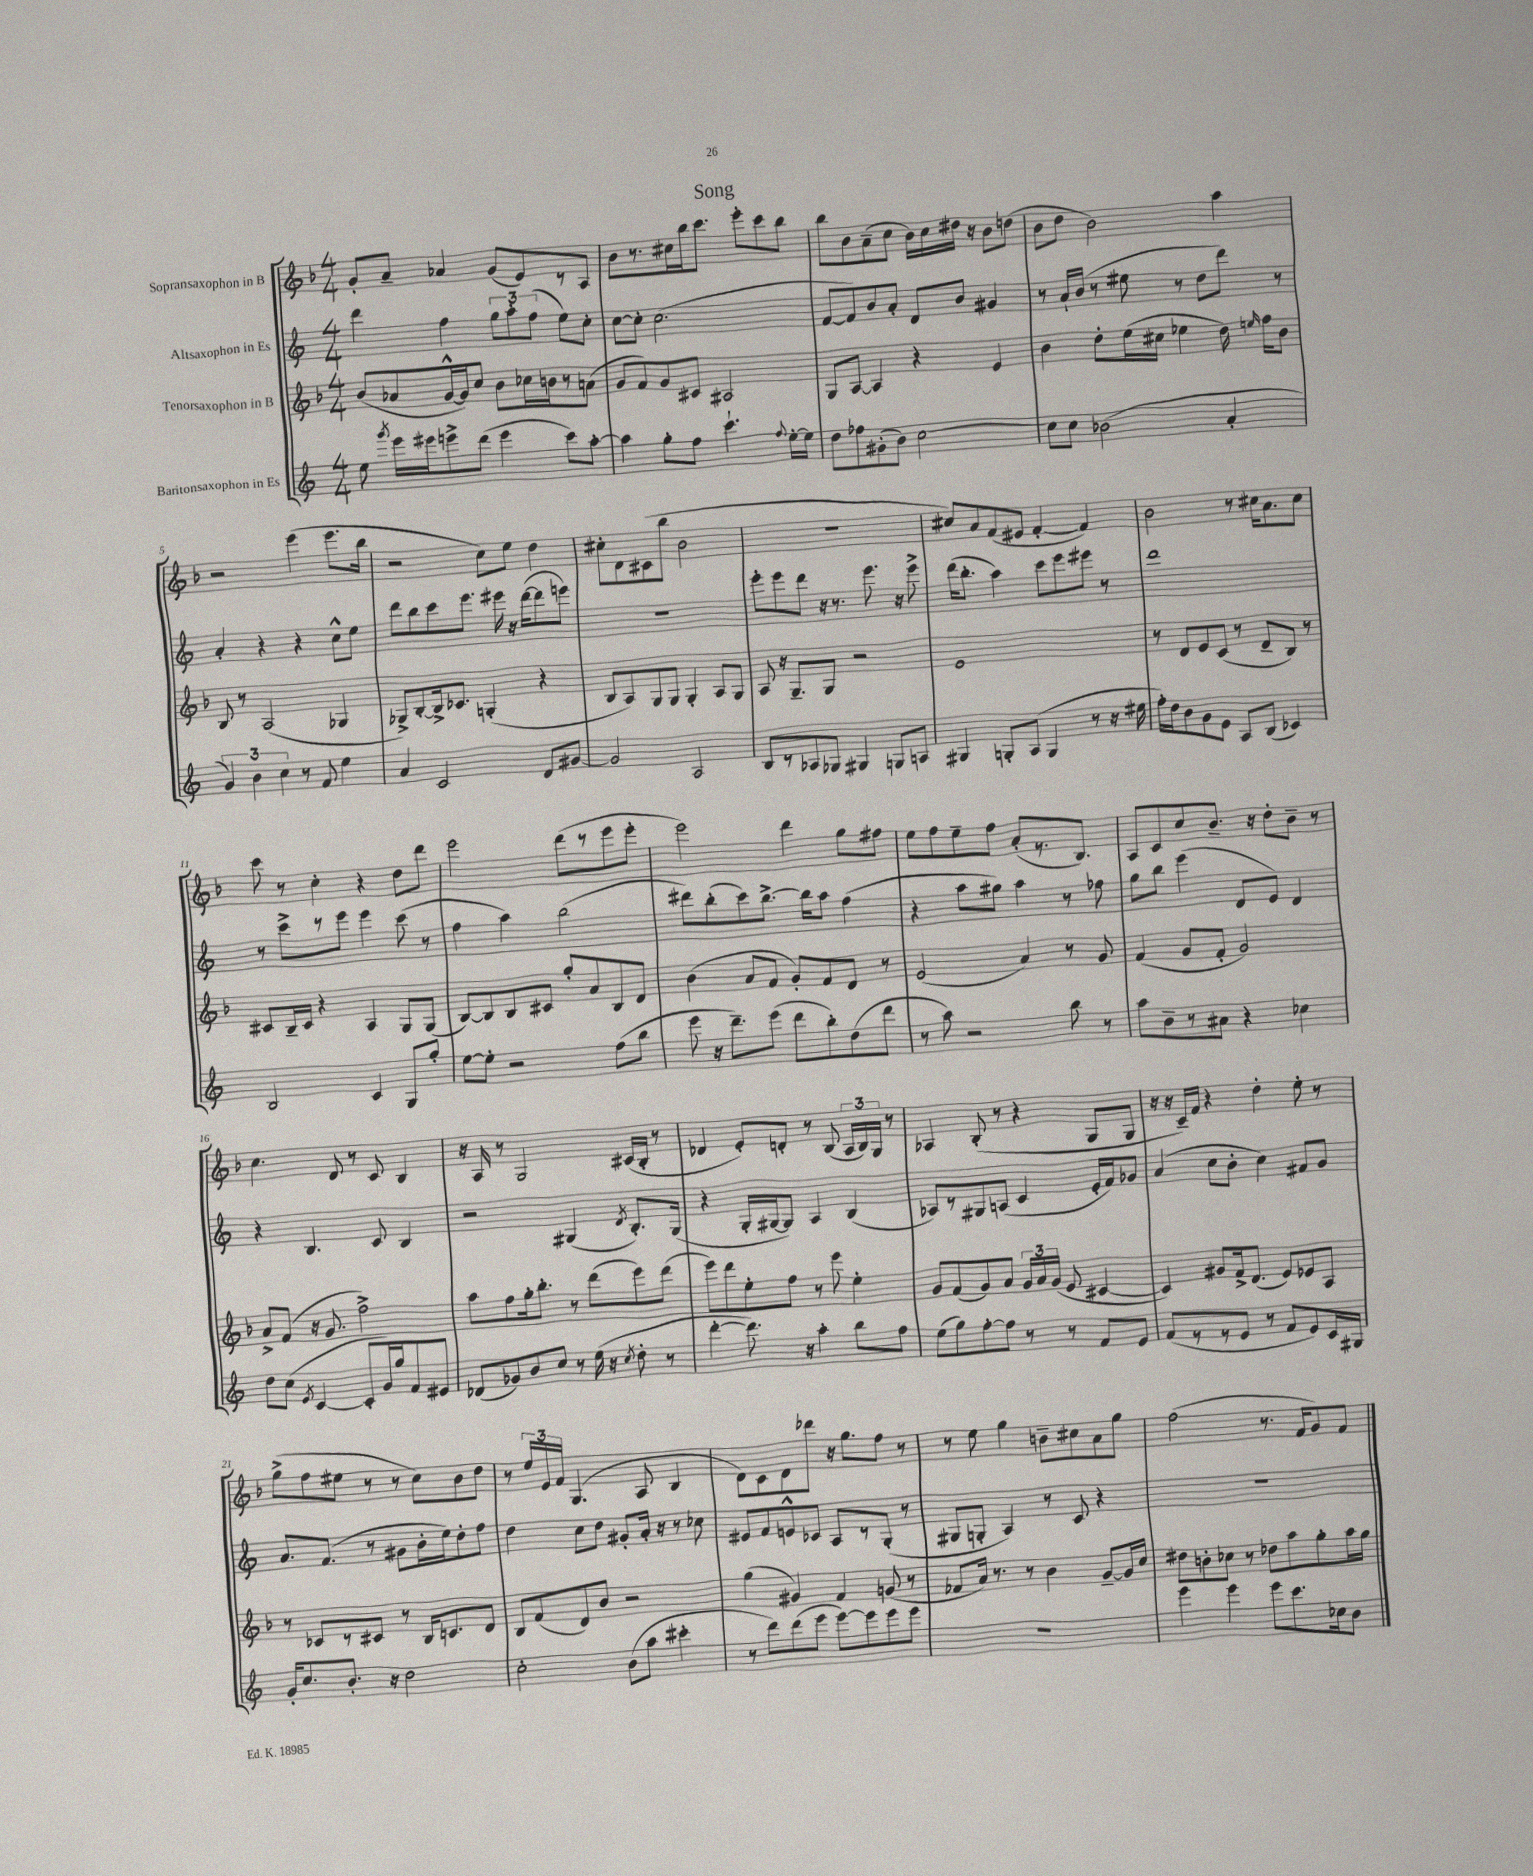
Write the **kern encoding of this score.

**kern	**kern	**kern	**kern
*part4	*part3	*part2	*part1
*staff4	*staff3	*staff2	*staff1
*I"Baritonsaxophon in Es	*I"Tenorsaxophon in B	*I"Altsaxophon in Es	*I"Sopransaxophon in B
*clefG2	*clefG2	*clefG2	*clefG2
*k[]	*k[b-]	*k[]	*k[b-]
*M4/4	*M4/4	*M4/4	*M4/4
=1	=1	=1	=1
8ee\	(8b-/L	4ddd\	8g'/L
8qggg/	.	.	.
16eee\LL	8a-X/	.	8a~/J
16eee#X\J	.	.	.
8eeen^\	[16g^^/L	4ff\	4a-X/
.	16g/J])	.	.
(8ddd\J	8cc/J	.	.
4eee\	8b-\L	12gg\L	(8g/L
.	.	12aa'\	.
.	16cc-X\L	.	8e/)
.	.	(12ff\J	.
.	16bn\J	.	.
8ccc\L)	8r	8ee\L)	8r
[8aa'\J	(8an\J	8cc'\J	8A/J
=2	=2	=2	=2
4aa\]	8g/L	[8cc\L	8b-\L
.	8f/)	8cc'\J]	8.r
8gg'\L	8g/	(2.cc\	.
.	.	.	16cc#X\L
8ff\J	8c#X/J	.	16bb-\J
.	.	.	8.ccc\J
4.ccc`\	2A#X/	.	.
.	.	.	8eee'\L
.	.	.	8ccc\
8qqff/	.	.	.
[16ee'\LL	.	.	8bb-\J
16ee\JJ]	.	.	.
=3	=3	=3	=3
8dd\L	8G/L	[8f/L	8bb-\L
8ff-X\	[8A/J	8f/])	8b-\
(8g#X'\	4A/]	8b/	(8a~\
8b\J)	.	8a'/J	8cc\J
[2cc\	4r	8d/L	16b-\LL)
.	.	.	16cc\
.	.	8b/J	16dd#X\JJ
.	.	.	16r
.	4e/	4g#X/	8b-\L
.	.	.	(8ddn\J
=4	=4	=4	=4
8cc\L]	4b-\	8r	8b-\L
8cc\J	.	16a`/LL	8dd\J
.	.	(16b/JJ	.
(2b-X\	8dd'\L	8r	2b-\)
.	(16ee\L	8ee#X\	.
.	16cc#X\JJ	.	.
.	4ee-X\	8r	.
.	.	8dd\L	.
4a'/	16dd\)	8ddd\J)	4aa\
.	16qqeen/	.	.
.	16ff\KL	.	.
.	8b-\J	8r	.
!!LO:LB:g=z
=5	=5	=5	=5
6g/)	8B-/	4a'/	2r
.	8r	.	.
6b\	.	.	.
.	(2A/	4r	.
6cc\	.	.	.
8r	.	4r	(4eee\
8f/	.	.	.
4ee\	4G-X/	8cc^^\L	8.eee\L
.	.	8ee\J	.
.	.	.	16bb-\Jk
=6	=6	=6	=6
4a/	8G-X^/L)	8ddd\L	2r
.	[8B-'/	8bb\	.
2c/	16B-^/k]	8ccc\	.
.	8.c-X/J	.	.
.	.	8.eee\J	.
.	(4Gn'/	.	8cc\L)
.	.	16eee#X\	.
.	.	16r	8ee\J
.	.	([16ddd\KL	.
8d/L	4r	8ddd\]	4dd\
[8g#X/J	.	8eeen\J)	.
=7	=7	=7	=7
2g#/]	8B-/L	1r	8cc#X'\L
.	8A/)	.	8d\
.	8G/	.	(8c#X\
.	8G/J	.	8bb-\J
2A/	4G'/	.	2b-\
.	8A/L	.	.
.	8G/J	.	.
=8	=8	=8	=8
8B/L	8A/	8eee'\L	1r
8r	16r	8eee\	.
.	8.G~/L	.	.
8A-X/	.	8ddd\J	.
8G-X/J	8G/J	16r	.
.	.	8.r	.
4G#X/	2r	.	.
.	.	8.eee\	.
8Gn/L	.	.	.
.	.	16r	.
8An/J	.	8eee^\	.
=9	=9	=9	=9
4G#X/	1e	(16ddd\KL	8cc#X/L)
.	.	8.bb'\J	.
.	.	.	8a/
8Gn'/L	.	4aa\)	(8f/
(8A/J	.	.	8e#X/J
4G/	.	8ccc\L	[4f'/
.	.	8eee\	.
8r	.	8eee#X\J	4f/])
16r	.	8r	.
16ee#X\	.	.	.
=10	=10	=10	=10
16ff'\LL)	8r	1ddd	2b-\
16dd\J	.	.	.
8b\	8d/L	.	.
8g\	8e/	.	.
8e\J	(8c/J	.	.
8A/L	8r	.	8r
(8B/J	8d~/L	.	16cc#X\KL
.	.	.	8.a\
4c-X/)	8B-/J)	.	.
.	8r	.	8cc#\J
!!LO:LB:g=z
=11	=11	=11	=11
2B/	8c#X/L	8r	8ccc\
.	16B-~/L	8ccc^\L	8r
.	16c#/JJ	.	.
.	4r	8r	4cc'\
.	.	8eee\J	.
4c/	4A/	4eee\	4r
8G/L	8G/L	(8ccc\	8dd\L
8gg'/J	(8G/J	8r	8ddd\J
=12	=12	=12	=12
[8ee\L	[8B-/L)	4ff\	2eee\
8ee'\J]	8B-/]	.	.
2r	8B-/	4aa\)	.
.	8c#X/J	.	.
.	8gg'/L	(2bb\	(8ddd\L
.	8a/	.	8r
(8ff\L	8B-/	.	8eee\
8bb\J	8d/J	.	8eee'\J
=13	=13	=13	=13
8eee\	(4b-\	8ddd#X\L)	2eee\)
16r	.	(8bb'\	.
8.ddd~\L)	.	.	.
.	8a/L	8ccc\)	.
(8eee\J	8f/J	[8.bb^\J	.
8ddd\L	8g'/L)	.	4ddd\
.	.	16bb\KL]	.
8bb'\)	8f/	8aa\J	.
(8dd\	8d/J	(4ff\	8gg\L
8ddd\J	8r	.	8ff#X\J
=14	=14	=14	=14
8r	(2e/	4r	8ee\L
8aa\)	.	.	8ff\
2r	.	8aa\L	8ee~\
.	.	8gg#X\J)	8ff\J
.	4a/)	4aa\	(8a'/L
.	.	.	8.r
8bb\	8r	8r	.
.	.	.	8.B-/J)
8r	8g/	8ff-X\	.
=15	=15	=15	=15
8aa\L	(4f/	8gg\L	8A/L
8b~\	.	8bb\J	8c/
8r	8g/L	(4eee\	8cc/
8a#X\J	8f'/J	.	8.b-~/J
4r	2g/)	8d/L	.
.	.	.	16r
.	.	8e/J)	8dd'\L
4cc-X\	.	4d/	8b-~\J
.	.	.	8r
!!LO:LB:g=z
=16	=16	=16	=16
8dd\L	8a^/L	4r	4.cc\
(8cc\J	(8f/J	.	.
8qe/	.	.	.
[4c/	16r	4.B/	.
.	8.g/	.	.
.	.	.	8d/
8c'/L]	2ff^\)	.	8r
16g/L)	.	8c/	8c/
16gg/J	.	.	.
8f/	.	4B/	4B-/
8e#X/J	.	.	.
=17	=17	=17	=17
(8d-X/L	8aa\L	2r	16r
.	.	.	16A/
8g-X/)	8ff\	.	8r
8b/	16gg'\k	.	2G/
.	8.bb-'\J	.	.
8cc/J	.	.	.
8r	8r	(4G#X/	.
(16ee\	(8ddd\L	.	.
16r	.	.	.
8qcc/	.	8qd/	.
8dd'\	8eee\)	8.B'/L)	(16c#X/LL
.	.	.	16B-'/JJ
8r	(8ddd\J	.	8r
.	.	(16G#/Jk	.
=18	=18	=18	=18
[4ddd'\	8eee\L)	4r	4d-X/
.	8ddd\	.	.
8.ddd\])	8ee'\	16G'/LL	8e'/L)
.	.	[16G#X/J	.
.	8ff\J	8G#/J])	8dn'/J
16r	.	.	.
4aa'\	8r	4A/	8r
.	8eee\	.	(8B-/
8bb\L	4ee'\	(4B/	24A/LL
.	.	.	24B-/)
.	.	.	24G/JJ
8ff\J	.	.	8r
=19	=19	=19	=19
(8ee\L	8g/L	8A-X/L)	4A-X/
8gg\)	(8f/	8r	.
[8ff'\	8g/)	8G#X/	(8B-'/
8ff\J]	8a/J	(8An/J	8r
8r	24g/LL	4c/	4r
.	24a/	.	.
.	(24g/JJ	.	.
8r	8e/	.	.
8f/L	[4c#X/	16e'/LL	8G/L
.	.	16f/J)	.
8e/J	.	8g-X/J	8G/J
=20	=20	=20	=20
(8f/L	4c#/])	(4a/	16r
.	.	.	16r
8r	.	.	16c~/LL)
.	.	.	16f/JJ
8r	8g#X/L	8cc\L	4r
8e/J	16f^/k	8b'\J	.
.	(8.d/J	.	.
8r	.	4cc\)	4dd'\
8f/L	8e/L)	.	.
8e/)	8e-X/	8f#X/L	8ee'\
16c/L	8A/J	8g/J	8r
16G#X/JJ	.	.	.
!!LO:LB:g=z
=21	=21	=21	=21
16g'/KL	8r	8.a/L	(8gg^\L
8.cc/	.	.	.
.	8c-X/L	.	8ff\
.	.	(8.f/J	.
8.b'/J	8r	.	8ee#X\J
.	8c#X/J	8r	8r
16r	.	.	.
2dd\	8r	8g#X\L	8r
.	16B-/KL	16b'\L	8cc\L)
.	8.cn/	16ee\J)	.
.	.	8dd'\	8b-\
.	8d/J	8ff\J	8dd\J
=22	=22	=22	=22
2cc'\	8B-/L	4dd\	8r
.	(8f/	.	24ee/LL
.	.	.	24e/
.	.	.	24f/JJ
.	8d/)	8cc\L	(4.G/
.	8b-/J	8dd\J	.
(8b\L	2r	8g#X'/L	.
8aa\J	.	16a'/Jk	8A/
.	.	16r	.
4ccc#X'\	.	8r	4B-/
.	.	8cc-X\	.
=23	=23	=23	=23
8r	(4gg\	8e#X/L	8d\L)
8ddd\L)	.	8f/	8c\
(8ddd\	4g#X/)	8en^^/	8d\
8eee\J	.	8c-X/J	8ddd-X\J
[8eee\L)	4f/	8A/L	16r
.	.	.	8.gg\L
8eee\]	.	8r	.
8eee\	(8gn/	(8G'/J	8ff\J
8eee\J	8r	8r	8r
=24	=24	=24	=24
1r	8f-X/L	8G#X/L	8r
.	16a/Jk)	8Gn'/J	8ee\
.	8.r	.	.
.	.	4A/)	4gg\
.	8r	.	.
.	4b-\	8r	8bn~\L
.	.	8c/	8cc#X\
.	[8g~/L	4r	8a\
.	16g/L]	.	8gg\J
.	16cc/JJ	.	.
=25	=25	=25	=25
4eee\	8dd#X\L	1r	(2ff\
.	8bn'\	.	.
4eee\	8cc-X\J	.	.
.	8r	.	.
8eee\L	8dd-X\L	.	8.r
8.ccc\	8aa\	.	.
.	.	.	16f/KL
.	8gg'\	.	8g/)
16cc-X\k	.	.	.
8b\J	16aa\L	.	8f/J
.	16gg\JJ	.	.
==	==	==	==
*-	*-	*-	*-
